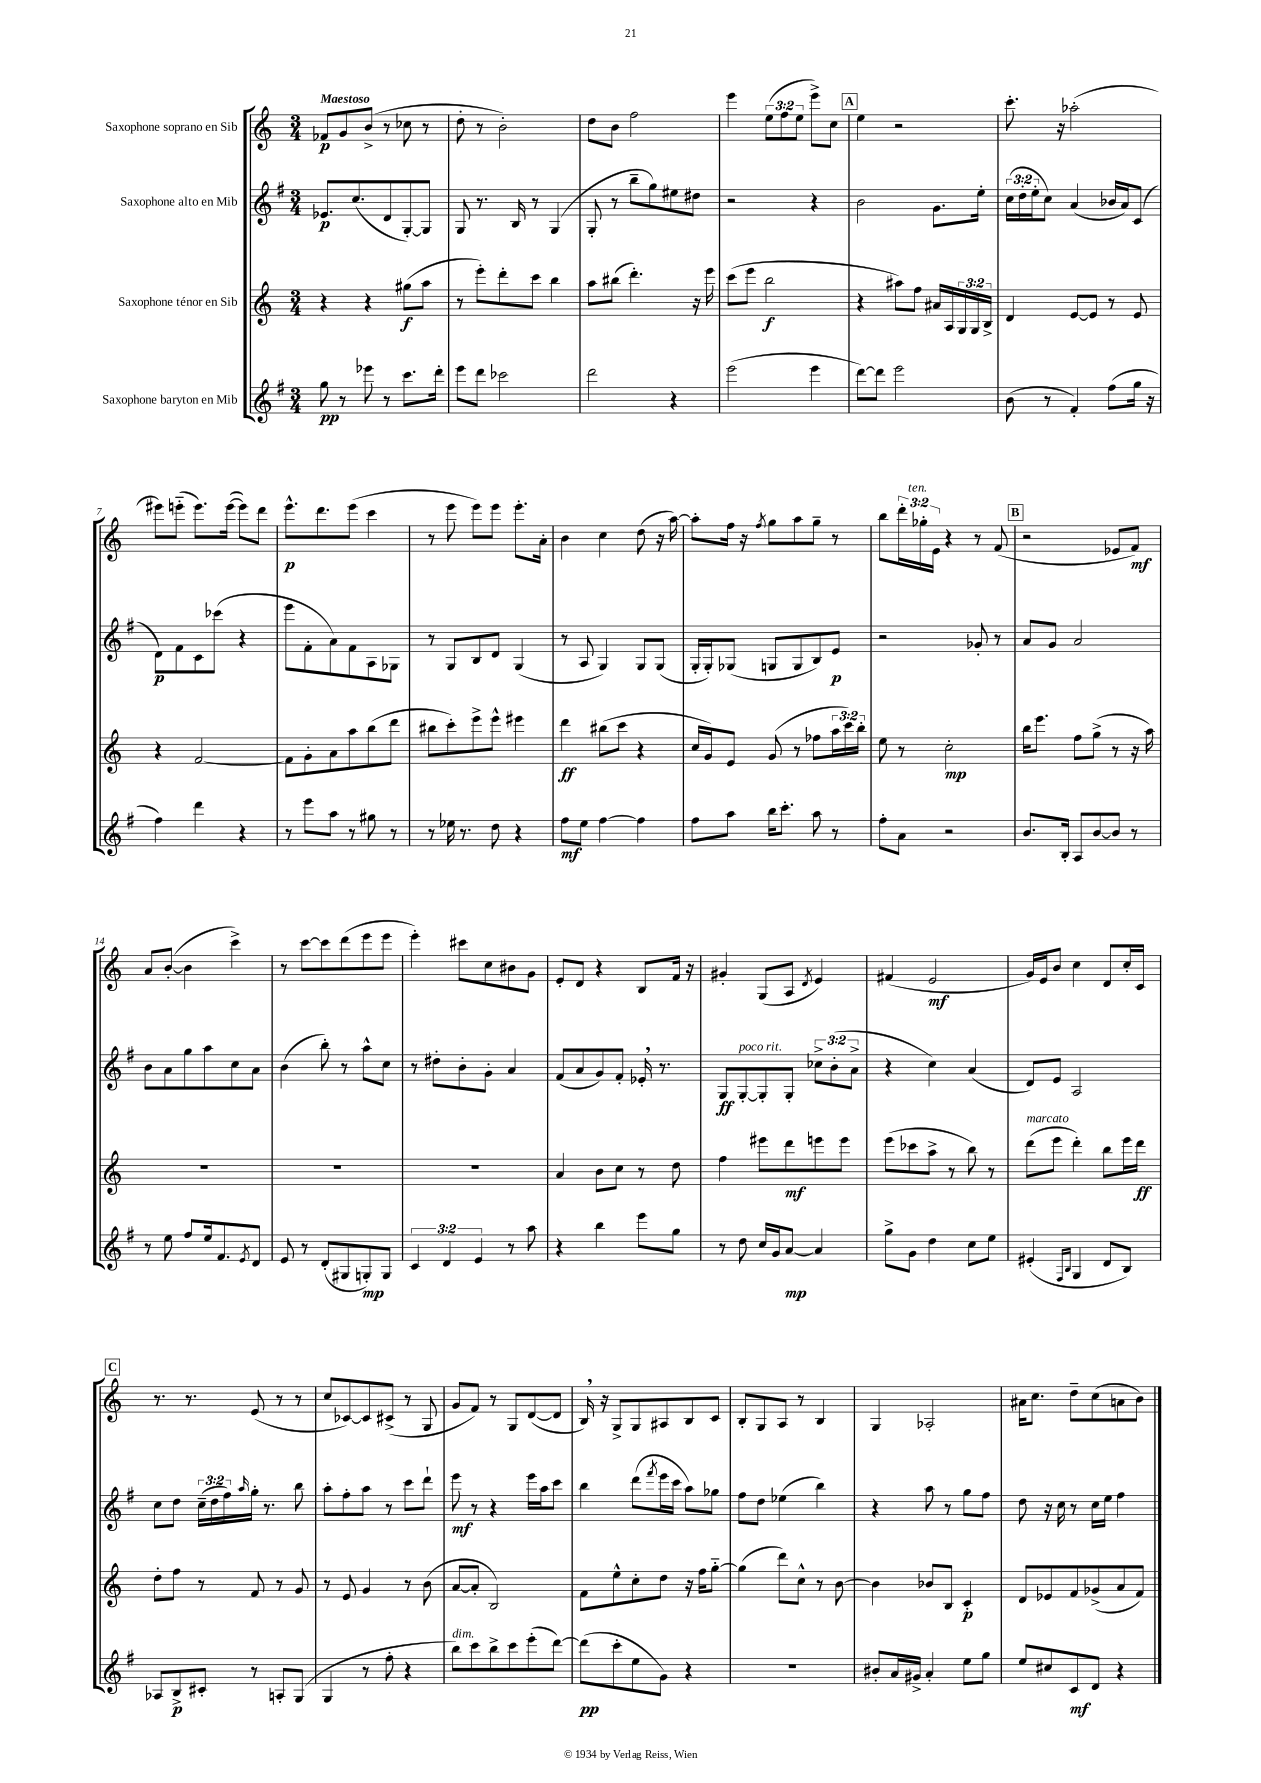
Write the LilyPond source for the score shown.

<<
\new StaffGroup <<
\new Staff = "s0" \with { instrumentName = "Saxophone soprano en Sib" } {
    \clef treble \key c \major \numericTimeSignature \time 3/4 \override Staff.TupletNumber.text = #tuplet-number::calc-fraction-text \tempo "Maestoso"
    fes'8\p g'8 b'8->( r8 ces''8 r8 |
    d''8-. r8 b'2-.) |
    d''8 b'8 f''2 |
    e'''4 \tuplet 3/2 { e''8( f''8 e''8 } e'''8->) c''8 |
    \mark \markup { \box "A" } e''4 r2 |
    c'''8.-. r16 aes''2-.( |
    eis'''8) e'''8-_( e'''8.) e'''16~( e'''8) d'''8 |
    e'''8.-^\p d'''8. e'''8( c'''4 |
    r8 e'''8 e'''8) e'''8 e'''8.-. a'16-. |
    b'4 c''4 d''8( r16 a''16~) |
    a''8-. f''16 r16 \acciaccatura { f''8 } g''8 a''8 g''8-- r8 |
    b''8 \tuplet 3/2 { d'''16-. ges''16-.^\markup { \italic "ten." } e'16 } r4 r8 f'8( |
    \mark \markup { \box "B" } r2 ees'8 f'8\mf) |
    a'8 b'8~-.( b'4 c'''4->) |
    r8 c'''8~ c'''8 d'''8( e'''8 e'''8 |
    e'''4-.) cis'''8 c''8 bis'8 g'8 |
    e'8-. d'8 r4 b8 f'16 r16 |
    gis'4-. g8( a8 \acciaccatura { d'8 } e'4) |
    fis'4( e'2\mf |
    g'16) e'16 b'8 c''4 d'8 c''16-. c'16 |
    \mark \markup { \box "C" } r8. r8. e'8( r8 r8 |
    c''8 ces'8~) ces'8 cis'8->( r8 g8 |
    g'8 f'8) r8 g8 d'8~( d'8 |
    b16) \breathe r16 g8-> g8 ais8 b8 c'8 |
    b8-. g8 a8 r8 b4 |
    g4 aes2-. |
    ais'16 c''8. d''8-- c''8( a'8 b'8) \bar "|." |
}
\new Staff = "s1" \with { instrumentName = "Saxophone alto en Mib" } {
    \clef treble \key g \major \numericTimeSignature \time 3/4 \override Staff.TupletNumber.text = #tuplet-number::calc-fraction-text
    ees'8.\p c''8.( d'8 g8~-.) g8 |
    g8 r8. b16 r8 g4( |
    g8-. r8 b''8-- g''8) eis''8 dis''8 |
    r2 r4 |
    \mark \markup { \box "A" } b'2 g'8. e''16-. |
    \tuplet 3/2 { c''16( d''16-. e''16-. } c''8) a'4( bes'16 a'16) c'8( |
    d'8\p) fis'8 c'8 ces'''8( r4 |
    e'''8 fis'8-. a'8) fis'8 a8 ges8 |
    r8 g8 b8 d'8 g4( |
    r8 a8 g4) g8 g8( |
    g16-. g16-.) ges8( g8 g8 b8) e'8\p |
    r2 ges'8-. r8 |
    \mark \markup { \box "B" } a'8 g'8 a'2 |
    b'8 a'8 g''8 a''8 c''8 a'8 |
    b'4( b''8-.) r8 a''8-^ c''8 |
    r8 dis''8-. b'8-. g'8-. a'4 |
    fis'8( a'8 g'8) fis'8-. ees'16-. \breathe r8. |
    g8\ff g8~-.^\markup { \italic "poco rit." } g8-. g8-. \tuplet 3/2 { ces''8-> b'8-.( a'8-> } |
    r4 c''4) a'4( |
    d'8) e'8 a2 |
    \mark \markup { \box "C" } c''8 d''8 \tuplet 3/2 { c''16--( d''16 fis''16) } \grace { a''16 } g''16-. r8. b''8 |
    a''8-. fis''8-. a''8 r8 c'''8 d'''8-! |
    e'''8\mf r8 r4 e'''16 a''16 c'''8 |
    b''4 d'''8( \acciaccatura { fis'''8 } e'''16 c'''16 a''8) ges''8 |
    fis''8 d''8 ees''4( b''4) |
    r4 a''8 r8 g''8 fis''8 |
    d''8 r16 c''16 r8 c''16 e''16 fis''4 \bar "|." |
}
\new Staff = "s2" \with { instrumentName = "Saxophone ténor en Sib" } {
    \clef treble \key c \major \numericTimeSignature \time 3/4 \override Staff.TupletNumber.text = #tuplet-number::calc-fraction-text
    r4 r4 gis''8\f( a''8 |
    r8 e'''8-.) d'''8-. c'''8 b''4 |
    a''8 bis''8( d'''4.-.) r16 e'''16 |
    c'''8( e'''8 b''2\f |
    \mark \markup { \box "A" } r4 ais''8) f''8 ais'16 a16 \tuplet 3/2 { g16 g16 b16-> } |
    d'4 e'8~ e'8 r8 e'8 |
    r4 f'2~ |
    f'8 g'8-. a'8 a''8 b''8( d'''8 |
    bis''8 c'''8-.) e'''8-> e'''8-^ eis'''4 |
    d'''4\ff bis''8( c'''8 r4 |
    c''16 g'16) e'8 g'8( r8 fes''8 \tuplet 3/2 { a''16 c'''16) b''16-. } |
    e''8 r8 c''2-.\mp |
    \mark \markup { \box "B" } b''16 e'''8. f''8 g''8->( r8 r16 a''16) |
    R2. |
    R2. |
    R2. |
    a'4 b'8 c''8 r8 d''8 |
    f''4 eis'''8 d'''8\mf e'''8 e'''8 |
    e'''8( ces'''8 a''8-> r8 b''8) r8 |
    d'''8^\markup { \italic "marcato" }( e'''8 d'''4-.) b''8 e'''16 d'''16\ff |
    \mark \markup { \box "C" } d''8-. f''8 r8 f'8 r8 g'8 |
    r8 e'8 g'4 r8 b'8( |
    a'8~ a'8-. b2) |
    f'8 e''8-^ c''8-. d''8 r16 f''16 g''8~-_ |
    g''4( d'''8) c''8-^ r8 b'8~ |
    b'4 bes'8 b8 c'4-.\p |
    d'8 ees'8 f'8 ges'8->( a'8 f'8) \bar "|." |
}
\new Staff = "s3" \with { instrumentName = "Saxophone baryton en Mib" } {
    \clef treble \key g \major \numericTimeSignature \time 3/4 \override Staff.TupletNumber.text = #tuplet-number::calc-fraction-text
    g''8\pp r8 ees'''8 r8 c'''8. d'''16-. |
    e'''8 d'''8 ces'''2 |
    d'''2 r4 |
    e'''2( e'''4 |
    \mark \markup { \box "A" } d'''8~) d'''8 e'''2 |
    b'8( r8 fis'4-.) fis''8( g''16 r16 |
    fis''4) d'''4 r4 |
    r8 e'''8 a''8 r8 gis''8 r8 |
    r8 ees''16 r8. d''8 r4 |
    fis''8\mf e''8 fis''4~ fis''4 |
    fis''8 a''8 b''16 c'''8.-. a''8 r8 |
    fis''8-. a'8 r2 |
    \mark \markup { \box "B" } b'8. b16-. a8 b'8~ b'8 r8 |
    r8 e''8 fis''8 e''16 fis'8. \acciaccatura { e'8 } d'8 |
    e'8 r8 d'8-.( gis8 g8-.\mp) g8 |
    \tuplet 3/2 { c'4 d'4 e'4 } r8 a''8 |
    r4 b''4 e'''8 g''8 |
    r8 d''8 c''16 g'16 a'8~\mp a'4 |
    g''8-> g'8 d''4 c''8 e''8 |
    eis'4-.( \grace { fis16 b16 } g4 d'8 b8) |
    \mark \markup { \box "C" } aes8 b8->\p cis'8-. r8 a8-. g8( |
    g4 r8 fis''8-. r4 |
    b''8^\markup { \italic "dim." }) c'''8 b''8-> c'''8 e'''8-.( d'''8~) |
    d'''8\pp( c'''8-. e''8 g'8) r4 |
    R2. |
    bis'8-. a'16 gis'16-> a'4-. e''8 g''8 |
    e''8 cis''8 c'8\mf d'8 r4 \bar "|." |
}
>>
>>
